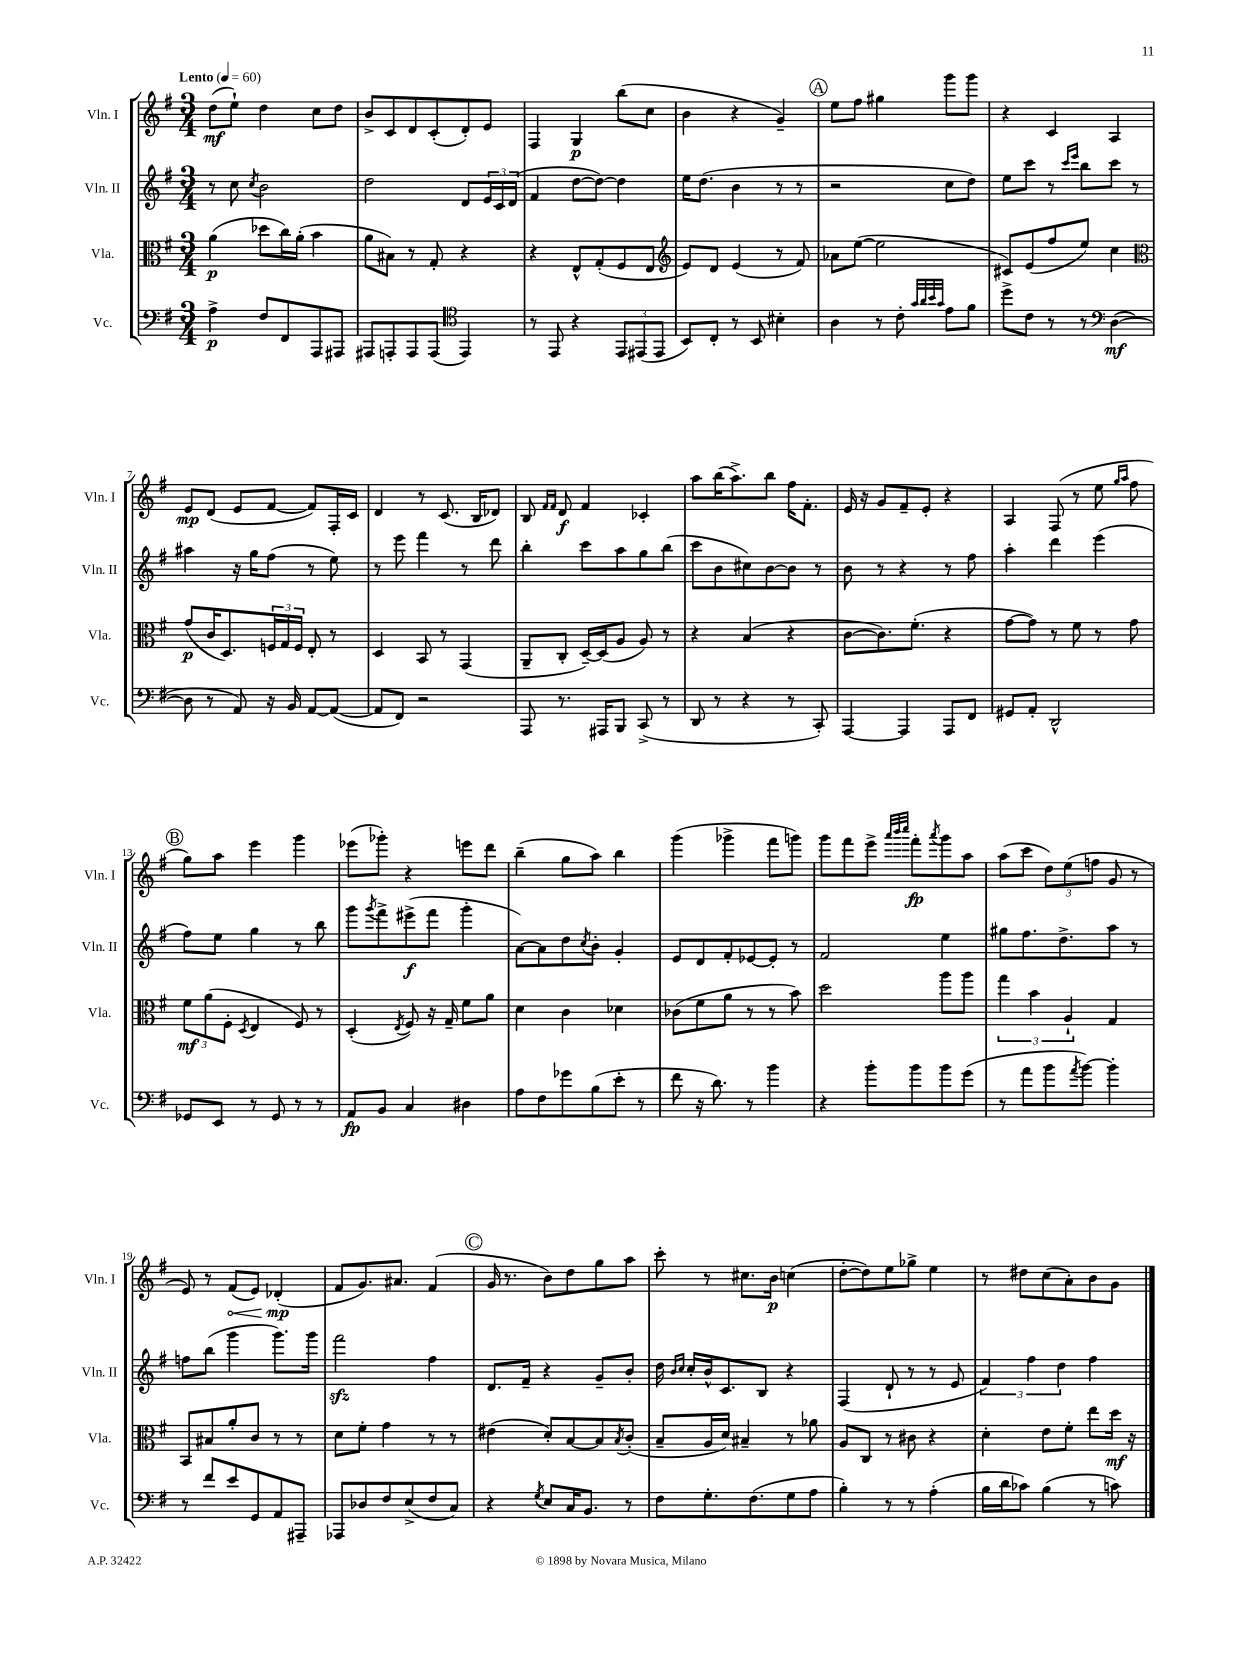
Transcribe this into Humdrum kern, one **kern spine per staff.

**kern	**dynam	**kern	**dynam	**kern	**dynam	**kern	**dynam
*part4	*part4	*part3	*part3	*part2	*part2	*part1	*part1
*staff4	*staff4	*staff3	*staff3	*staff2	*staff2	*staff1	*staff1
*I"Vc.	*	*I"Vla.	*	*I"Vln. II	*	*I"Vln. I	*
*I'Vc.	*	*I'Vla.	*	*I'Vln. II	*	*I'Vln. I	*
*clefF4	*	*clefC3	*	*clefG2	*	*clefG2	*
*k[f#]	*	*k[f#]	*	*k[f#]	*	*k[f#]	*
*M3/4	*	*M3/4	*	*M3/4	*	*M3/4	*
*MM60	*	*MM60	*	*MM60	*	*MM60	*
=1	=1	=1	=1	=1	=1	=1	=1
!	!	!	!	!	!	!LO:TX:a:B:t=Lento	!
4A^\	p	(4a\	p	8r	.	(8dd\L	mf
.	.	.	.	8cc\	.	8ee`\J)	.
.	.	.	.	8qcc/	.	.	.
8F#/L	.	8dd-X\L	.	2b\	.	4dd\	.
8FF#/	.	16cc\L)	.	.	.	.	.
.	.	(16a'\JJ	.	.	.	.	.
8AAA/	.	4b\	.	.	.	8cc\L	.
8AAA#X/J	.	.	.	.	.	8dd\J	.
=2	=2	=2	=2	=2	=2	=2	=2
8AAA#X/L	.	8a\L	.	2dd\	.	8b^/L	.
8AAAn'/	.	8B#X\J)	.	.	.	8c/	.
8AAA/	.	8r	.	.	.	8d/	.
(8AAA/J	.	8G'/	.	.	.	(8c'/	.
*clefC4	*	*	*	*	*	*	*
4EE/)	.	4r	.	8d/L	.	8d'/)	.
.	.	.	.	24e/L	.	8e/J	.
.	.	.	.	24c/	.	.	.
.	.	.	.	(24d/JJ	.	.	.
=3	=3	=3	=3	=3	=3	=3	=3
8r	.	4r	.	4f#/	.	4F#/	.
8EE/	.	.	.	.	.	.	.
4r	.	8E^^/L	.	[8dd\L	.	4G/	p
.	.	(8G'/	.	8dd\J_)	.	.	.
12EE/L	.	8F#/	.	4dd\]	.	(8bb\L	.
(12EE#X/	.	.	.	.	.	.	.
.	.	8E/J	.	.	.	8cc\J	.
12EE#/J	.	.	.	.	.	.	.
=4	=4	=4	=4	=4	=4	=4	=4
*	*	*clefG2	*	*	*	*	*
8BB/L)	.	8e/L)	.	16ee\KL	.	4b\	.
.	.	.	.	(8.dd\J	.	.	.
8C'/J	.	8d/J	.	.	.	.	.
8r	.	(4e/	.	4b\	.	4r	.
8BB/	.	.	.	.	.	.	.
4B#X'\	.	8r	.	8r	.	4g~/)	.
.	.	8f#/)	.	8r	.	.	.
!!LO:REH:place=s1:t=A
=5	=5	=5	=5	=5	=5	=5	=5
4A\	.	8a-X\L	.	2r	.	8ee\L	.
.	.	([8ee\J	.	.	.	8ff#\J	.
8r	.	2ee\]	.	.	.	4gg#X\	.
8c'\	.	.	.	.	.	.	.
32qqg/LLL	.	.	.	.	.	.	.
32qqa/	.	.	.	.	.	.	.
32qqb/	.	.	.	.	.	.	.
32qqg/JJJ	.	.	.	.	.	.	.
8e\L	.	.	.	8cc\L	.	8ggg\L	.
8f#\J	.	.	.	8dd\J)	.	8ggg\J	.
=6	=6	=6	=6	=6	=6	=6	=6
8dd^\L	.	8c#X/L)	.	8ee\L	.	4r	.
8c\J	.	(8e/	.	8ccc\J	.	.	.
8r	.	8ff#/	.	8r	.	4c/	.
.	.	.	.	16qqccc/LL	.	.	.
.	.	.	.	16qqeee/JJ	.	.	.
8r	.	8ee/J)	.	8bb\L	.	.	.
*clefF4	*	*	*	*	*	*	*
([4D\	mf	4cc\	.	8ccc\J	.	4A/	.
.	.	.	.	8r	.	.	.
!!LO:LB:g=z
=7	=7	=7	=7	=7	=7	=7	=7
*	*	*clefC3	*	*	*	*	*
8D\]	.	(8g/L	p	4aa#X\	.	8e/L	mp
8r	.	16c/K	.	.	.	(8d/J	.
.	.	8.D/)	.	.	.	.	.
8AA/)	.	.	.	16r	.	8e/L	.
.	.	.	.	16gg\KL	.	.	.
16r	.	24Fn/L	.	(8ff#\J	.	[8f#/J	.
.	.	24G/	.	.	.	.	.
16BB/	.	.	.	.	.	.	.
.	.	24F/JJ	.	.	.	.	.
[8AA/L	.	8E'/	.	8r	.	8f#/L])	.
(8AA/J_	.	8r	.	8ee\)	.	16F#'/L	.
.	.	.	.	.	.	16c/JJ	.
=8	=8	=8	=8	=8	=8	=8	=8
8AA/L]	.	4D/	.	8r	.	4d/	.
8FF#/J)	.	.	.	8eee\	.	.	.
2r	.	8BB/	.	4fff#\	.	8r	.
.	.	8r	.	.	.	(8.c/	.
.	.	(4GG/	.	8r	.	.	.
.	.	.	.	.	.	16B/KL	.
.	.	.	.	8ddd\	.	8d-X/J)	.
=9	=9	=9	=9	=9	=9	=9	=9
8AAA/	.	8AA~/L	.	4bb'\	.	8B/	.
.	.	.	.	.	.	16qqf#/LL	.
.	.	.	.	.	.	16qqf#/JJ	.
8.r	.	8C'/J	.	.	.	8d/	f
.	.	[16D~/LL)	.	8ccc\L	.	4f#/	.
16AAA#X/KL	.	(16D/J]	.	.	.	.	.
8BBB/J	.	8A/J	.	8aa\	.	.	.
(8CC^/	.	8A/)	.	8gg\	.	4c-X'/	.
8r	.	8r	.	(8bb\J	.	.	.
=10	=10	=10	=10	=10	=10	=10	=10
8DD/	.	4r	.	8ccc\L	.	8aa\L	.
8r	.	.	.	8b\	.	(16bb\K	.
.	.	.	.	.	.	8.aa^\)	.
4r	.	(4B/	.	8cc#X\)	.	.	.
.	.	.	.	[8b\	.	8bb\J	.
8r	.	4r	.	8b\J]	.	16ff#\KL	.
.	.	.	.	.	.	8.f#'\J	.
8CC'/)	.	.	.	8r	.	.	.
=11	=11	=11	=11	=11	=11	=11	=11
[4AAA/	.	[8c\L	.	8b\	.	16e/	.
.	.	.	.	.	.	16r	.
.	.	8.c\])	.	8r	.	8g/L	.
4AAA/]	.	.	.	4r	.	8f#~/	.
.	.	(8.f#'\J	.	.	.	.	.
.	.	.	.	.	.	8e'/J	.
8AAA/L	.	4r	.	8r	.	4r	.
8FF#/J	.	.	.	8ff#\	.	.	.
=12	=12	=12	=12	=12	=12	=12	=12
8GG#X/L	.	[8g\L	.	4aa'\	.	4A/	.
8AA'/J	.	8g\J])	.	.	.	.	.
2DD^^/	.	8r	.	4ddd\	.	(8F#/	.
.	.	8f#\	.	.	.	8r	.
.	.	8r	.	(4eee\	.	8ee\	.
.	.	.	.	.	.	16qqgg/LL	.
.	.	.	.	.	.	16qqaa/JJ	.
.	.	8g\	.	.	.	8ff#\	.
!!LO:LB:g=z
!!LO:REH:place=s1:t=B
=13	=13	=13	=13	=13	=13	=13	=13
8GG-X/L	.	12f#\L	mf	8ff#\L)	.	8gg\L)	.
.	.	(12a\	.	.	.	.	.
8EE/J	.	.	.	8ee\J	.	8aa\J	.
.	.	12F#'\J	.	.	.	.	.
.	.	8qD/	.	.	.	.	.
8r	.	4E/	.	4gg\	.	4eee\	.
8GG-/	.	.	.	.	.	.	.
8r	.	8F#/)	.	8r	.	4ggg\	.
8r	.	8r	.	8bb\	.	.	.
=14	=14	=14	=14	=14	=14	=14	=14
8AA/L	fp	(4D'/	.	8ggg\L	.	(8eee-X\L	.
.	.	.	.	8qggg/	.	.	.
8BB/J	.	.	.	8fff#^\	.	8ggg-X'\J)	.
.	.	8qE/	.	.	.	.	.
4C/	.	8F#/)	.	(8eee#X^\	f	4r	.
.	.	16r	.	8fff#\J	.	.	.
.	.	16G~/	.	.	.	.	.
4D#X\	.	8f#\L	.	4ggg'\	.	8eeen\L	.
.	.	8a\J	.	.	.	8ddd\J	.
=15	=15	=15	=15	=15	=15	=15	=15
8A\L	.	4d\	.	[8a\L)	.	(4bb~\	.
8F#\	.	.	.	8a\]	.	.	.
8g-X\	.	4c\	.	8dd\	.	8gg\L	.
.	.	.	.	8qcc/	.	.	.
(8B\	.	.	.	8b'\J	.	8aa\J)	.
8e'\J	.	4d-X\	.	4g'/	.	4bb\	.
8r	.	.	.	.	.	.	.
=16	=16	=16	=16	=16	=16	=16	=16
8f#\	.	(8c-X\L	.	8e/L	.	(4ggg\	.
16r	.	8f#\	.	8d/	.	.	.
8.d\)	.	.	.	.	.	.	.
.	.	8a\J	.	8f#'/	.	4ggg-X^\	.
8r	.	8r	.	[8e-X/	.	.	.
4b\	.	8r	.	8e-'/J]	.	8fff#\L	.
.	.	8b\)	.	8r	.	8gggn\J)	.
=17	=17	=17	=17	=17	=17	=17	=17
4r	.	2dd\	.	2f#/	.	8ggg\L	.
.	.	.	.	.	.	8fff#\	.
8b'\L	.	.	.	.	.	8eee^\J	.
.	.	.	.	.	.	32qqaaa/LLL	.
.	.	.	.	.	.	32qqbbb/	.
.	.	.	.	.	.	32qqcccc/JJJ	.
8b\	.	.	.	.	.	8fff#'\L	fp
.	.	.	.	.	.	8qaaa/	.
8b\	.	8aa\L	.	4ee\	.	8ggg\	.
(8g\J	.	8aa\J	.	.	.	8aa\J	.
=18	=18	=18	=18	=18	=18	=18	=18
8r	.	6gg\	.	8gg#X\L	.	(8aa\L	.
8a\L	.	.	.	8.ff#\	.	8ccc\J	.
.	.	6b\	.	.	.	.	.
8b\	.	.	.	.	.	12dd\L)	.
.	.	.	.	8.dd^\	.	.	.
.	.	6A`/	.	.	.	(12ee\	.
8qa/	.	.	.	.	.	.	.
[8b\J)	.	.	.	.	.	.	.
.	.	.	.	.	.	12ffn\J	.
4b'\]	.	4G/	.	8aa\J	.	8g/	.
.	.	.	.	8r	.	8r	.
!!LO:LB:g=z
=19	=19	=19	=19	=19	=19	=19	=19
8r	.	8BB/L	.	8ffn\L	.	8e/)	.
8f#/L	.	8B#X/	.	(8bb\J	.	8r	.
!	!	!	!	!	!	!	!LO:HP:b
8e/	.	8a'/	.	4ggg\	.	(8f#/L	<
8GG/	.	8c/J	.	.	.	8e/J)	.
8AA/	.	8r	.	8.ggg\L)	.	(4d-X'/	mp
8AAA#X~/J	.	8r	.	.	.	.	.
.	.	.	.	16ggg\Jk	.	.	.
.	.	.	.	.	.	.	[
=20	=20	=20	=20	=20	=20	=20	=20
8AAA-X/L	.	8d\L	.	2fff#zz\	.	8f#/L	.
8D-X/	.	8f#'\J	.	.	.	8.g/)	.
8F#/	.	4g\	.	.	.	.	.
.	.	.	.	.	.	8.a#X/J	.
(8E^/	.	.	.	.	.	.	.
8F#/	.	8r	.	4ff#\	.	(4f#/	.
8C/J)	.	8r	.	.	.	.	.
!!LO:REH:place=s1:t=C
=21	=21	=21	=21	=21	=21	=21	=21
4r	.	(4e#X\	.	8.d/L	.	16g/	.
.	.	.	.	.	.	8.r	.
.	.	.	.	16f#~/Jk	.	.	.
8qG/	.	.	.	.	.	.	.
8E/L	.	8d'/L)	.	4r	.	8b\L)	.
16C/K	.	[8B/	.	.	.	8dd\	.
8.BB/J	.	.	.	.	.	.	.
.	.	8B/]	.	8g~/L	.	8gg\	.
.	.	8qB/	.	.	.	.	.
8r	.	(8c'/J	.	8b'/J	.	8aa\J	.
=22	=22	=22	=22	=22	=22	=22	=22
8F#\L	.	8B~/L	.	16dd\	.	8ccc'\	.
.	.	.	.	16qqb/LL	.	.	.
.	.	.	.	16qqcc/JJ	.	.	.
.	.	.	.	16cc'/LL	.	.	.
8.G'\	.	16A/L	.	16b^^/J	.	8r	.
.	.	16d/JJ)	.	8.c/	.	.	.
.	.	4B#X~/	.	.	.	8.cc#X\L	.
(8.F#\	.	.	.	.	.	.	.
.	.	.	.	8B/J	.	.	.
.	.	.	.	.	.	16b\Jk	p
8G\	.	8r	.	4r	.	(4ccn\	.
8A\J	.	8a-X\	.	.	.	.	.
=23	=23	=23	=23	=23	=23	=23	=23
4B'\)	.	8A/L	.	(4F#/	.	[8dd'\L	.
.	.	8C/J	.	.	.	8dd\])	.
8r	.	8r	.	8d`/	.	8ee\	.
8r	.	8c#X\	.	8r	.	8gg-X^\J	.
(4A'\	.	4r	.	8r	.	4ee\	.
.	.	.	.	8e/	.	.	.
=24	=24	=24	=24	=24	=24	=24	=24
16B\LL	.	4d'\	.	6f#/)	.	8r	.
16d\J	.	.	.	.	.	.	.
8c-X\J)	.	.	.	.	.	8dd#X\L	.
.	.	.	.	6ff#\	.	.	.
(4B\	.	8e\L	.	.	.	(8cc\	.
.	.	.	.	6dd\	.	.	.
.	.	8f#'\J	.	.	.	8a'\)	.
8r	.	8ee\L	.	4ff#\	.	8b\	.
8cn\)	.	16dd\Jk	mf	.	.	8g\J	.
.	.	16r	.	.	.	.	.
==	==	==	==	==	==	==	==
*-	*-	*-	*-	*-	*-	*-	*-
